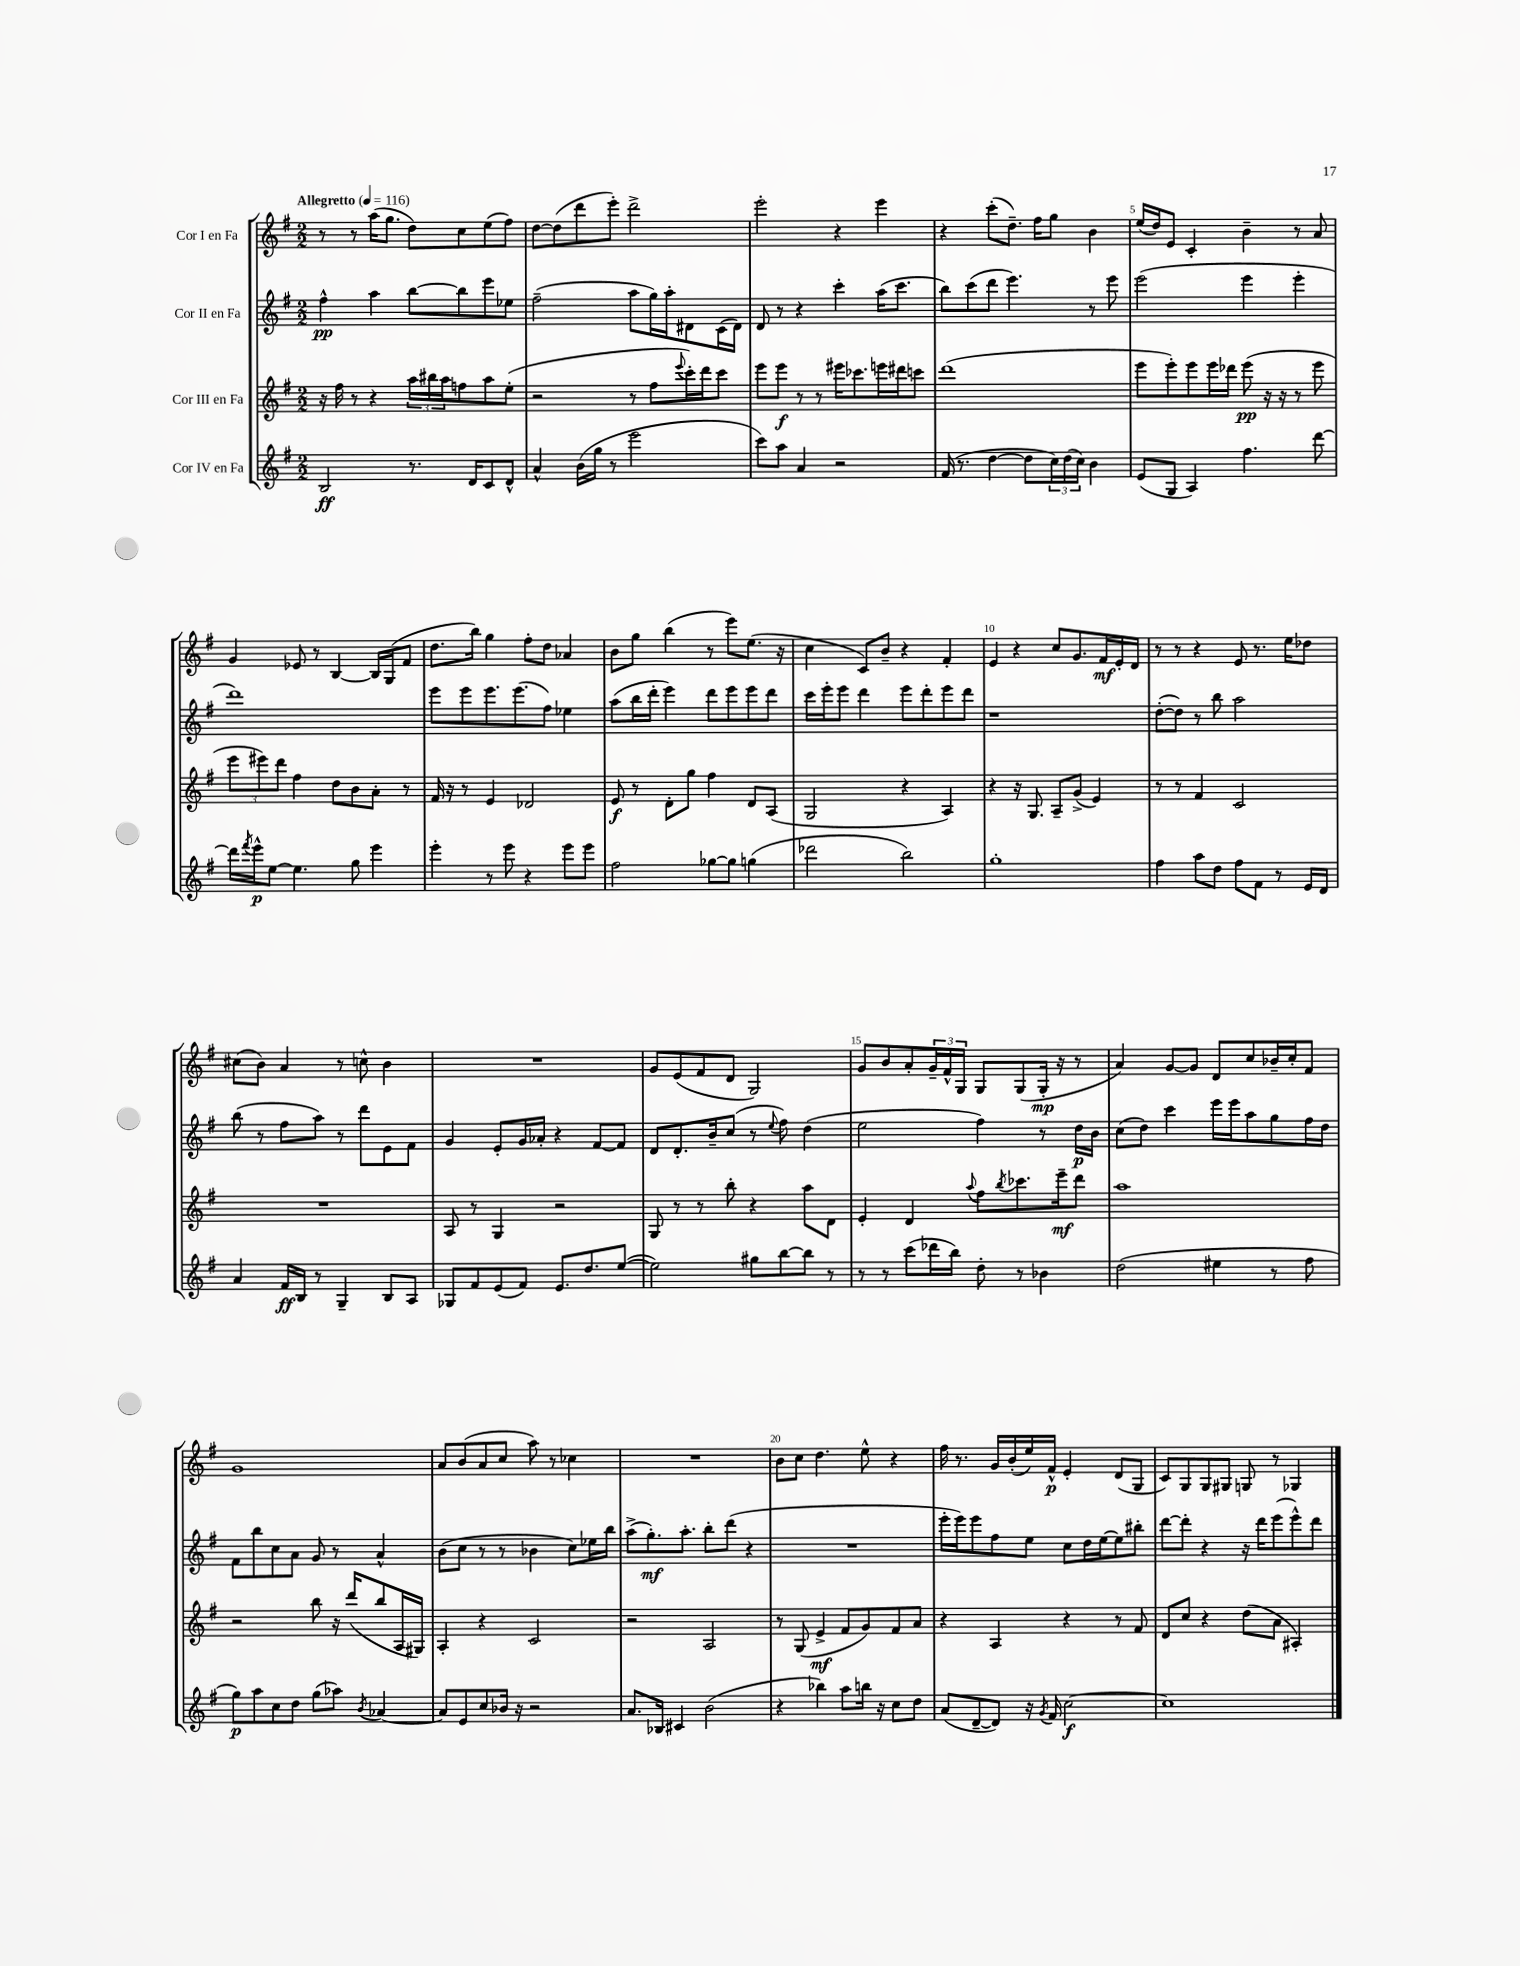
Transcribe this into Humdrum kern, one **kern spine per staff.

**kern	**kern	**kern	**kern
*staff4	*staff3	*staff2	*staff1
*clefG2	*clefG2	*clefG2	*clefG2
*k[f#]	*k[f#]	*k[f#]	*k[f#]
*M2/2	*M2/2	*M2/2	*M2/2
*MM116	*MM116	*MM116	*MM116
2B	16r	4ff#^^	8r
.	16ff#	.	.
.	8r	.	8r
.	4r	4aa	(16aa
.	.	.	8.gg
8.r	24aa	[8bb	8dd)
.	24bb#	.	.
.	24aa	.	.
.	8ff	8bb]	8cc
16d	.	.	.
8c	8aa	8eee	(8ee
8d^^	(8ee'	8ee-	8ff#)
=	=	=	=
4a^^	2r	(2ff#~	[8dd
.	.	.	(8dd]
(16b	.	.	8ddd
16gg	.	.	.
8r	.	.	8eee')
2eee	8r	8aa	2ddd^
.	8ff#	16gg)	.
.	.	16aa'	.
.	8qqeee	.	.
.	16ccc')	8d#	.
.	16ddd	.	.
.	8ccc	(16c	.
.	.	16d#)	.
=	=	=	=
8ccc)	8eee	8d	2eee'
8aa	8eee	8r	.
4a	8r	4r	.
.	8r	.	.
2r	16eee#	4ccc'	4r
.	8.ccc-	.	.
.	16eee	(16aa	4eee
.	16ddd#	8.ccc	.
.	8ccc	.	.
=	=	=	=
(16f#	(1ddd	8bb)	4r
8.r	.	.	.
.	.	(8ccc	.
[4dd	.	8ddd	(8ccc'
.	.	4.eee)	8.dd~)
8dd]	.	.	.
.	.	.	16ff#
24cc)	.	.	8gg
(24dd	.	.	.
24cc)	.	.	.
4b	.	8r	4b
.	.	8eee	.
=	=	=	=
(8e	8eee	(2eee	(16ee
.	.	.	16dd)
8G	8eee')	.	8e
4A)	8eee	.	4c'
.	16eee	.	.
.	16ddd-	.	.
4.ff#	(8eee	4eee	4b~
.	16r	.	.
.	16r	.	.
.	8r	4eee'	8r
[8ddd	8eee	.	8a
=	=	=	=
16ddd]	12eee	1ddd)	4g
8qfff#	.	.	.
16eee^^	.	.	.
.	12eee#)	.	.
[8ee	.	.	.
.	12ddd	.	.
4.ee]	4ff#	.	8e-
.	.	.	8r
.	8dd	.	[4B
8gg	8b	.	.
4eee	8a'	.	16B]
.	.	.	(16G
.	8r	.	8f#
=	=	=	=
4eee'	16f#	8eee	8.dd
.	16r	.	.
.	8r	8eee	.
.	.	.	16bb)
8r	4e	8.eee	4gg
8eee	.	.	.
.	.	(8.eee	.
4r	2d-	.	8ff#'
.	.	8ff#)	8dd
8eee	.	4ee-	4a-
8eee	.	.	.
=	=	=	=
2ff#	8e	(8aa	8b
.	8r	16bb	8gg
.	.	16ddd'	.
.	8d'	4eee)	(4bb
.	8gg	.	.
[8gg-	4ff#	8ddd	8r
8gg-]	.	8eee	8eee)
(4gg	8d	8eee	(8.ee
.	(8A	8ddd	.
.	.	.	16r
=	=	=	=
2ddd-	2G	16ccc	4cc
.	.	16eee'	.
.	.	8eee	.
.	.	4ddd	8c)
.	.	.	8b~
2bb)	4r	8eee	4r
.	.	8ddd'	.
.	4A)	8eee	4f#'
.	.	8ddd	.
=	=	=	=
1gg'	4r	1r	4e
.	16r	.	4r
.	8.G	.	.
.	8A~	.	8cc
.	(8g^	.	8.g
.	4e)	.	.
.	.	.	16f#
.	.	.	16e'
.	.	.	16d
=	=	=	=
4ff#	8r	([8dd'	8r
.	8r	8dd])	8r
8aa	4f#	8r	4r
8dd	.	8bb	.
8ff#	2c	2aa	8e
8f#	.	.	8.r
8r	.	.	.
.	.	.	16ee
16e	.	.	8dd-
16d	.	.	.
=	=	=	=
4a	1r	(8bb	(8cc#
.	.	8r	8b)
16f#	.	8ff#	4a
16B	.	.	.
8r	.	8aa)	.
4G~	.	8r	8r
.	.	8ddd	8cc^^
8B	.	8e	4b
8A	.	8f#	.
=	=	=	=
8G-	8A	4g	1r
8f#	8r	.	.
(8e	4G	8e'	.
8f#)	.	16g	.
.	.	16a-'	.
8.e	2r	4r	.
8.dd	.	.	.
.	.	[8f#	.
([8ee	.	8f#]	.
=	=	=	=
2ee])	8G	8d	8g
.	8r	8.d'	(8e
.	8r	.	8f#
.	.	16b~	.
.	8bb'	(8cc	8d
8gg#	4r	8r	2G)
.	.	8qqee	.
[8bb	.	8ff#)	.
8bb]	8aa	(4dd	.
8r	8d	.	.
=	=	=	=
8r	4e'	2ee	8g
8r	.	.	8b
(8ccc	4d	.	8a'
16ddd-	.	.	24g~
.	.	.	24f#^^
16bb)	.	.	.
.	.	.	24G
.	8qqaa	.	.
8dd'	8ff#	4ff#)	8G
.	8qbb	.	.
8r	8.ccc-	.	(8G
4b-	.	8r	16G'
.	16eee~	.	16r
.	8ddd	16dd	8r
.	.	16b	.
=	=	=	=
(2dd	1aa	(8cc	4a)
.	.	8dd)	.
.	.	4ccc	[8g
.	.	.	8g]
4ee#	.	16eee	8d
.	.	16eee	.
.	.	8aa	8cc
8r	.	8gg	16b-~
.	.	.	16cc'
8ff#	.	16ff#	8f#
.	.	16dd	.
=	=	=	=
8gg)	2r	8f#	1g
8aa	.	8bb	.
8cc	.	8cc	.
8dd	.	8a	.
(8gg	8bb	8g	.
8aa-)	16r	8r	.
.	(16ddd	.	.
8qb	.	.	.
[4a-	8bb	4a^^	.
.	16A	.	.
.	16G#)	.	.
=	=	=	=
8a-]	4A'	(8b	8a
8e	.	8cc	(8b
8cc	4r	8r	8a
16b-	.	8r	8cc
16r	.	.	.
2r	2c	4b-	8aa)
.	.	.	8r
.	.	8cc)	4cc-
.	.	16ee-	.
.	.	16bb	.
=	=	=	=
8.a	2r	(8aa^	1r
.	.	8.gg')	.
16B-	.	.	.
4c#	.	.	.
.	.	8.aa'	.
(2b	2A	8bb'	.
.	.	(8ddd	.
.	.	4r	.
=	=	=	=
4r	8r	1r	8b
.	(8G	.	8cc
4bb-)	4e^	.	4.dd
8aa	8f#	.	.
16bb	8g)	.	8ee^^
16r	.	.	.
8cc	8f#	.	4r
8dd	8a	.	.
=	=	=	=
(8a	4r	16eee'	16ff#
.	.	16eee)	8.r
[8d~	.	8eee	.
8d])	4A	8ff#	16g
.	.	.	(16b'
16r	.	8ee	16ee)
8qg	.	.	.
16f#	.	.	16f#^^
[2cc	4r	8cc	4e'
.	.	16dd	.
.	.	[16ee	.
.	8r	8ee]	(8d
.	8f#	8bb#'	8G
=	=	=	=
1cc]	8d	[8ddd	8c)
.	8cc	8ddd']	8G
.	4r	4r	8G
.	.	.	8G#
.	(8dd	16r	8G
.	.	16ddd	.
.	8a	(8eee	8r
.	4A#')	8eee^^)	4G-
.	.	8ddd	.
==	==	==	==
*-	*-	*-	*-
